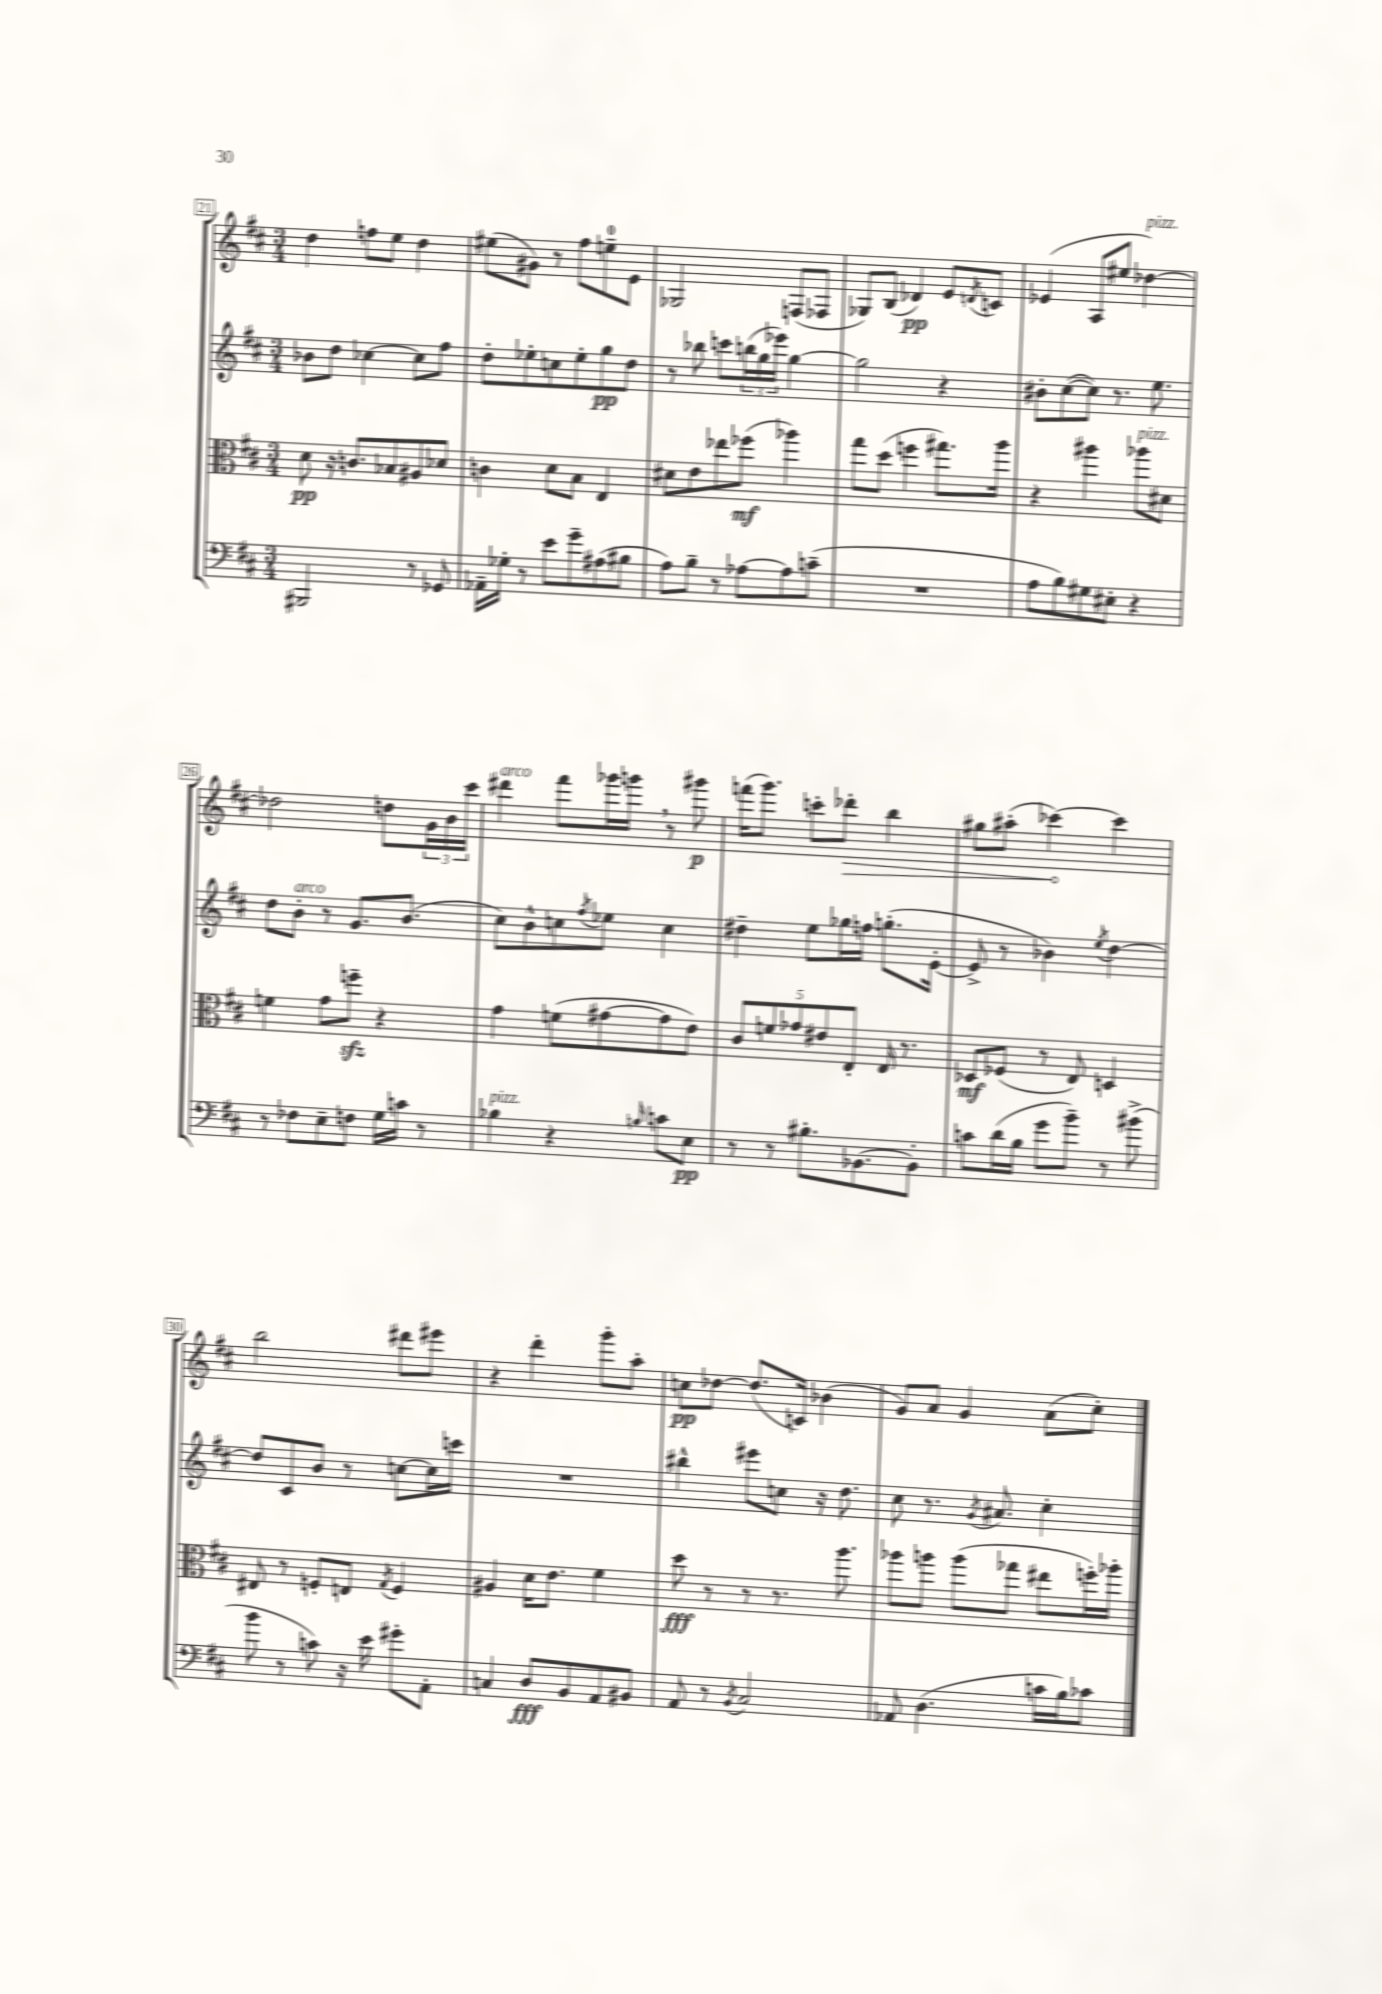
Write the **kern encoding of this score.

**kern	**dynam	**kern	**dynam	**kern	**dynam	**kern	**dynam
*part4	*part4	*part3	*part3	*part2	*part2	*part1	*part1
*staff4	*staff4	*staff3	*staff3	*staff2	*staff2	*staff1	*staff1
*clefF4	*	*clefC3	*	*clefG2	*	*clefG2	*
*k[f#c#]	*	*k[f#c#]	*	*k[f#c#]	*	*k[f#c#]	*
*M3/4	*	*M3/4	*	*M3/4	*	*M3/4	*
=21	=21	=21	=21	=21	=21	=21	=21
2BBB#X/	.	8d\	pp	8b-X\L	.	4dd\	.
.	.	16r	.	8dd\J	.	.	.
.	.	8.cn/L	.	.	.	.	.
.	.	.	.	[4cc-X\	.	8ffn\L	.
.	.	8B-X/	.	.	.	8ee\J	.
8r	.	8A#X/	.	8cc-\L]	.	4dd\	.
8GG-X/	.	8d-X/J	.	8ff#\J	.	.	.
=22	=22	=22	=22	=22	=22	=22	=22
16AA-X~\LL	.	4cn\	.	8dd'\L	.	(8ee#X\L	.
16G-X'\JJ	.	.	.	.	.	.	.
8r	.	.	.	8ee-X'\	.	8g#X\J)	.
8e\L	.	8d\L	.	8ccn\	.	8r	.
8g~\	.	8B\J	.	8ee-'\	.	8ff#\L	.
(8A#X\	.	4E/	.	8gg\	pp	8een~\	.
8B#X\J	.	.	.	8dd\J	.	8e\J	.
=23	=23	=23	=23	=23	=23	=23	=23
8A\L)	.	8d#X\L	.	8r	.	2G-X/	.
8B~\J	.	8e\	.	8bb-X\	.	.	.
8r	.	8ee-X\	.	8cccn\L	.	.	.
[8A-X\L	.	(8ff-X\J	mf	(24bbn\L	.	.	.
.	.	.	.	24gg\	.	.	.
.	.	.	.	24eee-X\JJ)	.	.	.
8A-\]	.	4aa-X\)	.	[4gg\	.	(8Fn/L	.
(8cn~\J	.	.	.	.	.	8F-X/J	.
=24	=24	=24	=24	=24	=24	=24	=24
2.r	.	8gg\L	.	2gg\]	.	8G-X/L)	.
.	.	(8dd\J	.	.	.	(8B/J	.
.	.	4ffn\	.	.	.	4d-X/)	pp
.	.	8.gg#X\L)	.	4r	.	8e/L	.
.	.	.	.	.	.	8qdn/	.
.	.	.	.	.	.	8cn/J	.
.	.	16aa\Jk	.	.	.	.	.
=25	=25	=25	=25	=25	=25	=25	=25
8A\L	.	4r	.	8b#X'\L	.	(4e-X/	.
8B\)	.	.	.	([8cc#\	.	.	.
8G#X\	.	4aa#X\	.	8cc#\J])	.	8A/L	.
8E#X'\J	.	.	.	8.r	.	8ee#X/J	.
!	!	!	!	!	!	!LO:TX:a:i:t=pizz.	!
!	!	!LO:TX:a:i:t=pizz.	!	!	!	!	!
4r	.	8aa-X\L	.	.	.	[4dd-X\)	.
.	.	.	.	8.ee\	.	.	.
.	.	8d#X\J	.	.	.	.	.
!!LO:LB:g=z
=26	=26	=26	=26	=26	=26	=26	=26
8r	.	4fn\	.	8dd\L	.	2dd-X\]	.
!	!	!	!	!LO:TX:a:i:t=arco	!	!	!
8F-X\L	.	.	.	8b'\J	.	.	.
8E~\	.	8g\L	.	8r	.	.	.
8Fn\J	.	8ffnzz~\J	.	8.g/L	.	.	.
16G\LL	.	4r	.	.	.	8ddn\L	.
16cn\JJ	.	.	.	(8.b/J	.	.	.
8r	.	.	.	.	.	24g\L	.
.	.	.	.	.	.	24b\	.
.	.	.	.	.	.	24ccc#\JJ	.
=27	=27	=27	=27	=27	=27	=27	=27
!	!	!	!	!	!	!LO:TX:a:i:t=arco	!
!LO:TX:a:i:t=pizz.	!	!	!	!	!	!	!
4B-X\	.	4g\	.	8cc#\L)	.	4ddd#X\	.
.	.	.	.	8b^^\	.	.	.
4r	.	(8fn\L	.	8ccn\	.	8fff#\L	.
.	.	.	.	8qff#/	.	.	.
.	.	[8g#X\	.	8ee-X\J	.	16ggg-X\L	.
.	.	.	.	.	.	16gggn,\JJ	.
16qqBn/	.	.	.	.	.	.	.
8cn\L	.	8g#\]	.	4cc\	.	8r	.
8E\J	pp	8e\J)	.	.	.	8ggg#X\	p
=28	=28	=28	=28	=28	=28	=28	=28
8r	.	10c#/L	.	4dd#X~\	.	(16fffn\KL	.
.	.	.	.	.	.	8.ggg\J)	.
.	.	10fn/	.	.	.	.	.
8r	.	.	.	.	.	.	.
.	.	10g-X/	.	.	.	.	.
8.B#X'\L	.	.	.	8ee\L	.	8cccn'\L	.
.	.	10e#X/	.	.	.	.	.
!	!	!	!	!	!	!	!LO:HP:b
.	.	.	.	16gg-X\L	.	8ddd-X'\J	>
.	.	10E'/J	.	.	.	.	.
[8.BB-X\	.	.	.	16ffn\JJ	.	.	.
.	.	16E/	.	(8.ggn'\L	.	4bb\	.
.	.	8.r	.	.	.	.	.
8BB-'\J]	.	.	.	.	.	.	.
.	.	.	.	[16e'\Jk	.	.	.
=29	=29	=29	=29	=29	=29	=29	=29
8cn\L	.	8D-X/L	mf	8e^/]	.	8gg#X\L	.
(16d\L	.	(8F-X/J	.	8r	.	(8aa#X'\J	.
16B\JJ	.	.	.	.	.	.	.
8g\L	.	8r	.	4b-X\)	.	[4ccc-X\)	.
8b~\J)	.	8E/)	.	.	.	.	.
.	.	.	.	8qee/	.	.	.
8r	.	4Dn/	.	[4dd\	.	4ccc-\]	]
(8b#X^\	.	.	.	.	.	.	.
!!LO:LB:g=z
=30	=30	=30	=30	=30	=30	=30	=30
8b\	.	8E#X/	.	8dd/L]	.	2bb\	.
8r	.	8r	.	8c#/	.	.	.
8cn\)	.	8Fn'/L	.	8b/J	.	.	.
16r	.	8En/J	.	8r	.	.	.
16e\	.	.	.	.	.	.	.
.	.	8qG/	.	.	.	.	.
8g#X'\L	.	4F/	.	[8ccn\L	.	8ddd#X\L	.
8AA'\J	.	.	.	16cc\L]	.	8eee#X\J	.
.	.	.	.	16cccn\JJ	.	.	.
=31	=31	=31	=31	=31	=31	=31	=31
4Cn/	.	4A#X/	.	2.r	.	4r	.
8D/L	fff	16d\KL	.	.	.	4ddd'\	.
.	.	8.e\J	.	.	.	.	.
8BB/	.	.	.	.	.	.	.
8AA/	.	4f#\	.	.	.	8ggg'\L	.
8BB#X/J	.	.	.	.	.	8aa'\J	.
=32	=32	=32	=32	=32	=32	=32	=32
8AA/	.	8dd\	fff	4bb#X^^\	.	8ccn\L	pp
8r	.	8r	.	.	.	[8dd-X\J	.
8qBB/	.	.	.	.	.	.	.
2C#/	.	8r	.	8eee#X\L	.	(8.dd-/L]	.
.	.	8.r	.	8ccn\J	.	.	.
.	.	.	.	.	.	16cn/Jk)	.
.	.	.	.	16r	.	(4b-X\	.
.	.	8.aa\	.	8.dd\	.	.	.
=33	=33	=33	=33	=33	=33	=33	=33
8AA-X/	.	8aa-X\L	.	8cc#\	.	8g/L)	.
(4.D\	.	8aan\J	.	8.r	.	8a/J	.
.	.	(8aa\L	.	.	.	4g/	.
.	.	.	.	8qg/	.	.	.
.	.	.	.	8.a#X/	.	.	.
.	.	8gg-X\J	.	.	.	.	.
16cn\LL	.	8ee#X\L	.	4cc#'\	.	(8a\L	.
16B\J)	.	.	.	.	.	.	.
8c-X\J	.	16ffn'\L)	.	.	.	8cc#'\J)	.
.	.	16aa-X'\JJ	.	.	.	.	.
==	==	==	==	==	==	==	==
*-	*-	*-	*-	*-	*-	*-	*-
